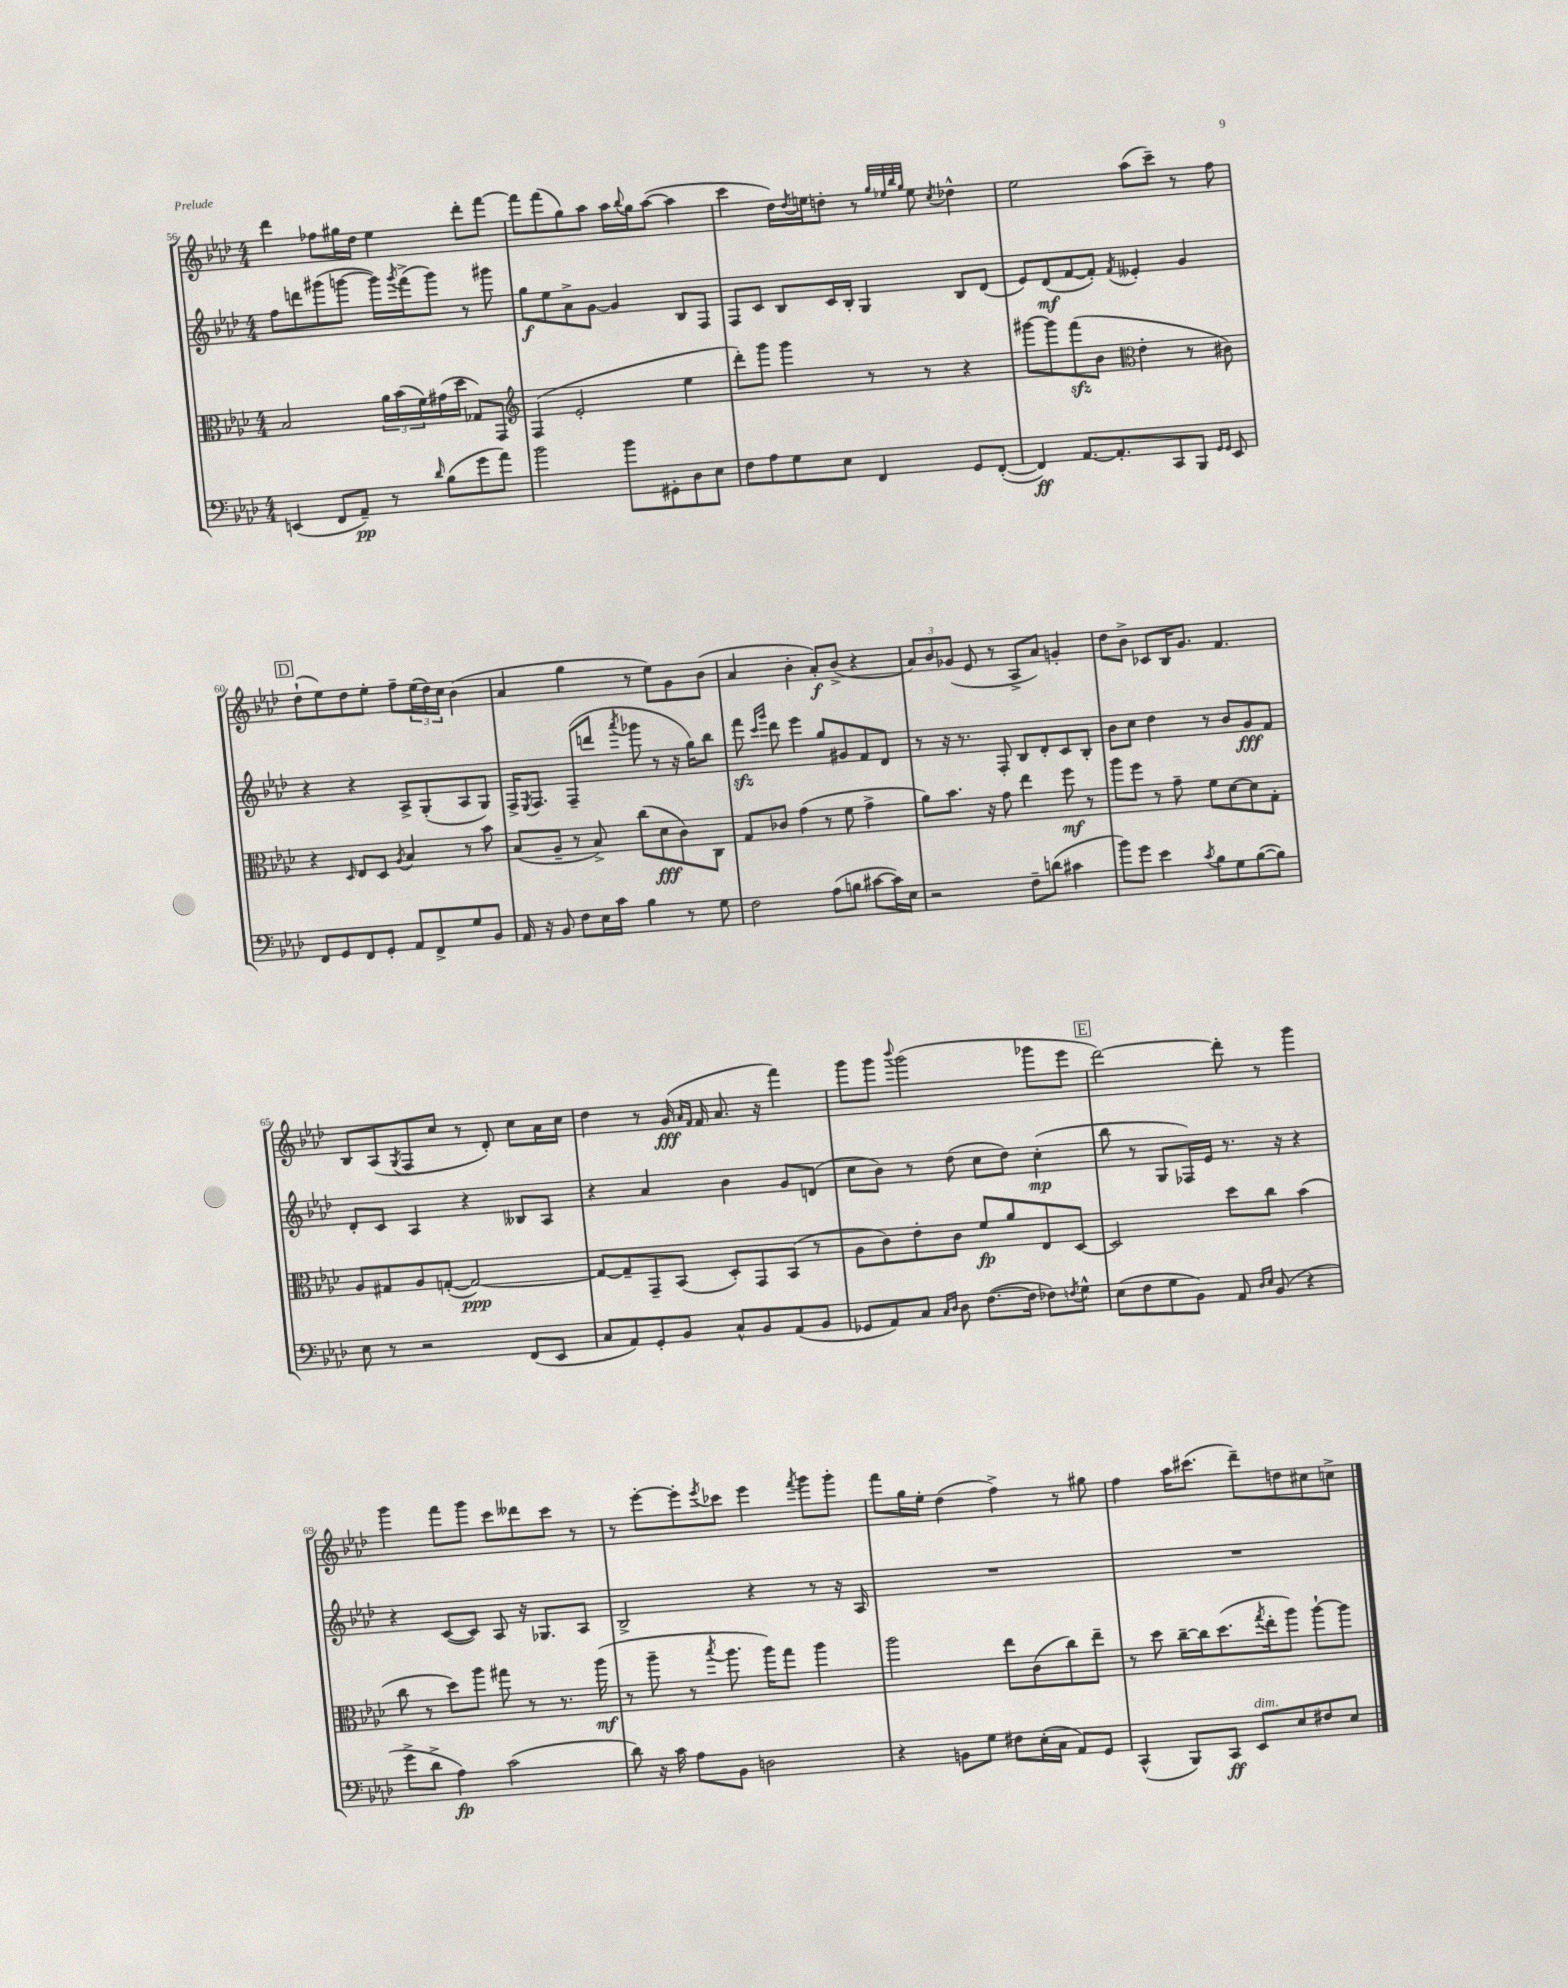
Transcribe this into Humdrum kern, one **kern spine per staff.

**kern	**kern	**kern	**kern
*staff4	*staff3	*staff2	*staff1
*clefF4	*clefC3	*clefG2	*clefG2
*k[b-e-a-d-]	*k[b-e-a-d-]	*k[b-e-a-d-]	*k[b-e-a-d-]
*M4/4	*M4/4	*M4/4	*M4/4
(4EE	2B-	8ff	4ddd-
.	.	8ddd	.
8FF	.	(8ggg#	8ff-
8AA-~)	.	[8ggg	16gg#
.	.	.	16dd-
8r	24a-	16ggg])	4ee-
.	(24b-	.	.
.	.	8qggg	.
.	.	(16fff^	.
.	24f)	.	.
16qqd-	.	.	.
(8B-	(16g#	8ggg)	.
.	16dd-	.	.
8g	8G-)	8r	8ddd-'
8a-)	8GG	8ggg#	[8fff
=	=	=	=
*	*clefG2	*	*
2b-	(4F	8gg	8fff]
.	.	8ee-	(8fff
.	2e-'	8a-^	8gg)
.	.	[8g	8aa-
8b-	.	4g]	16aa-
.	.	.	8qqbb-
.	.	.	16gg
8GG#'	.	.	([8aa-
8D-	4ee-	8B-	4aa-]
8E-	.	8F	.
=	=	=	=
8F	8ddd-')	8F	4ccc
8A-	8ggg	8c	.
8G	4ggg	8B-	16dd-)
.	.	.	8qdd-
.	.	.	16ee
8E-	.	16c	8dd'
.	.	16B-'	.
4FF	8r	4G	8r
.	.	.	32qqgg
.	.	.	32qqee-
.	.	.	32qqbb-
.	.	.	32qqgg
.	8r	.	8ee-
.	.	.	8qcc
8GG	4r	8B-	4dd-^^
([8FF'	.	(8d-	.
=	=	=	=
4FF])	[8ggg#	8e-)	2ee-
.	8ggg#]	(8d-	.
[8.AA-	(8fff	[8f	.
.	8b-	8f'])	.
8.AA-']	.	.	.
*	*clefC3	*	*
.	.	8qf	.
.	4e-'	4e--'	(8aa-
8CC	.	.	8ccc~)
8BBB-	8r	4g	8r
16qqGG	.	.	.
16qqGG	.	.	.
8EE-	8c#)	.	8ff
=	=	=	=
8FF	4r	4r	(8dd-`
8GG	.	.	8ee-)
.	16qqD-	.	.
8FF	8E-	4r	8dd-
8GG'	8D-	.	8ee-'
.	8qA-	.	.
8AA-	4B-	8A-^	8ff~
8FF^	.	(8G'	(24ee-
.	.	.	24dd-)
.	.	.	24cc
8G	8r	8A-	(4b-
8BB-	8b-	8G)	.
=	=	=	=
16AA-	(8B-	16F^	4a-
.	.	8qE-	.
16r	.	8.F	.
8BB-	8A-~	.	.
8F	8r	(8F~	4gg
16E-	8B-^)	8ddd	.
16c	.	.	.
.	.	8qaaa-	.
4B-	(8cc	8ggg-	8r
.	8d-	8r	8ee-)
8r	8c)	16r	8g
.	.	16gg)	.
8G	8C	8bb-	(8b-
=	=	=	=
2F	8G	8fff	4a-
.	.	16qqccc	.
.	.	16qqggg	.
.	8c-	8ddd-	.
.	(4g	4eee-	4b-'
(8A-	8r	8gg	8a-')
8B	8f	8g#	(8b-^
[8c#	4g^	8f	4r
16c#])	.	8d-	.
16E-	.	.	.
=	=	=	=
2r	8a-)	8r	12a-)
.	.	.	12b-
.	8.b-	16r	.
.	.	.	(12g-
.	.	8.r	.
.	.	.	8e-
.	16r	.	.
.	8g	8F'	8r
8F~	4ee-	8B-	8A-^
(8d	.	8d-'	8a-)
4c#	8ff	8c	4g'
.	8r	8B-'	.
=	=	=	=
8b-)	8aa-	8b-	8dd-
8g	8ff	8cc	8b-^
4e-	8r	4dd-	8c-
.	8g~	.	16B-
.	.	.	8.g
8qc	.	.	.
8B-	8f	8r	.
8G	[8d-	8b-	4.f
([8B-	8d-]	8g	.
8B-])	8G'	8f	.
=	=	=	=
8E-	8A-	8d-'	8B-
8r	8G#	8c	(8A-
.	.	.	8qG
2r	8A-	4A-	8F
.	([8G'	.	8cc
.	2G_)	4r	8r
.	.	.	8d-')
(8FF	.	8B--	8cc
8EE-	.	8A-	16a-
.	.	.	16cc
=	=	=	=
8C	8G_	4r	4dd-
8AA-)	8G~]	.	.
8GG'	8GG~	4a-	8r
8BB-	(8BB-	.	(16g
.	.	.	16qqa-
.	.	.	16qqf
.	.	.	16f
8C^^	8D-')	4b-	8.a-
8BB-	8GG	.	.
.	.	.	16r
(8AA-	(8BB-	8g	4fff)
8BB-	8r	(8d	.
=	=	=	=
8GG-	8A-	8cc	8ggg
8AA-)	8c)	8b-)	8ggg
.	.	.	8qqbbb-
8C	8e-'	8r	(2ggg
16qqC	.	.	.
16qqD-	.	.	.
8D-	8c	(8dd-	.
([8.F	8f	8cc	.
.	8a-	8dd-)	.
16F]	.	.	.
8F-)	8E-	(4cc'	8ggg-
8qF	.	.	.
8G^^	[8D-	.	8eee-
=	=	=	=
(8E-	2D-]	8bb-	[2ddd-)
8F	.	8r	.
8G	.	8G	.
8BB-)	.	16F-)	.
.	.	16e-	.
8AA-	8dd-	8.r	8ddd-']
16qqD-	.	.	.
16qqE-	.	.	.
(8BB-	8cc	.	8r
.	.	16r	.
4r	(4b-	4r	4ggg
=	=	=	=
8g^	8cc	4r	4ggg
8d-^	8r	.	.
4A-)	8dd-)	([8c	8fff
.	8aa-	8c])	8ggg
(2c	8gg#	8A-	8ccc
.	8r	16r	8ddd--
.	.	8.G-	.
.	8.r	.	8ccc
.	.	8A-	8r
.	(16aa-	.	.
=	=	=	=
8d-)	8r	2B-^	8r
16r	8aa-~	.	[8eee-'
16c	.	.	.
8A-	8r	.	8eee-']
.	8qbb-	.	8qeee-
8BB-	8.aa-	.	8ccc-
2D	.	4r	4eee-
.	16aa-)	.	.
.	8gg	.	.
.	.	.	8qfff
.	4aa-	8r	8ggg
.	.	16r	8ggg'
.	.	16A-	.
=	=	=	=
4r	2aa-	1r	8fff
.	.	.	16gg
.	.	.	16ee-'
8BB	.	.	(4dd-
8G	.	.	.
8F#	8ee-	.	4ff^)
(16E-'	(8c	.	.
16C	.	.	.
8AA-)	8cc)	.	8r
8GG	8ee-~	.	8gg#
=	=	=	=
(4CC^^	8r	1r	4ff
.	8dd-	.	.
8BBB-)	[16cc~	.	16aa-
.	16cc]	.	(8.ccc#
8CC	(8.dd-	.	.
8EE-	.	.	8ddd-~)
.	8qgg	.	.
.	16ee-'	.	.
8E-	8aa-)	.	8dd
8F#	[8aa-`	.	8cc#
8E-	8aa-]	.	8cc^
==	==	==	==
*-	*-	*-	*-
